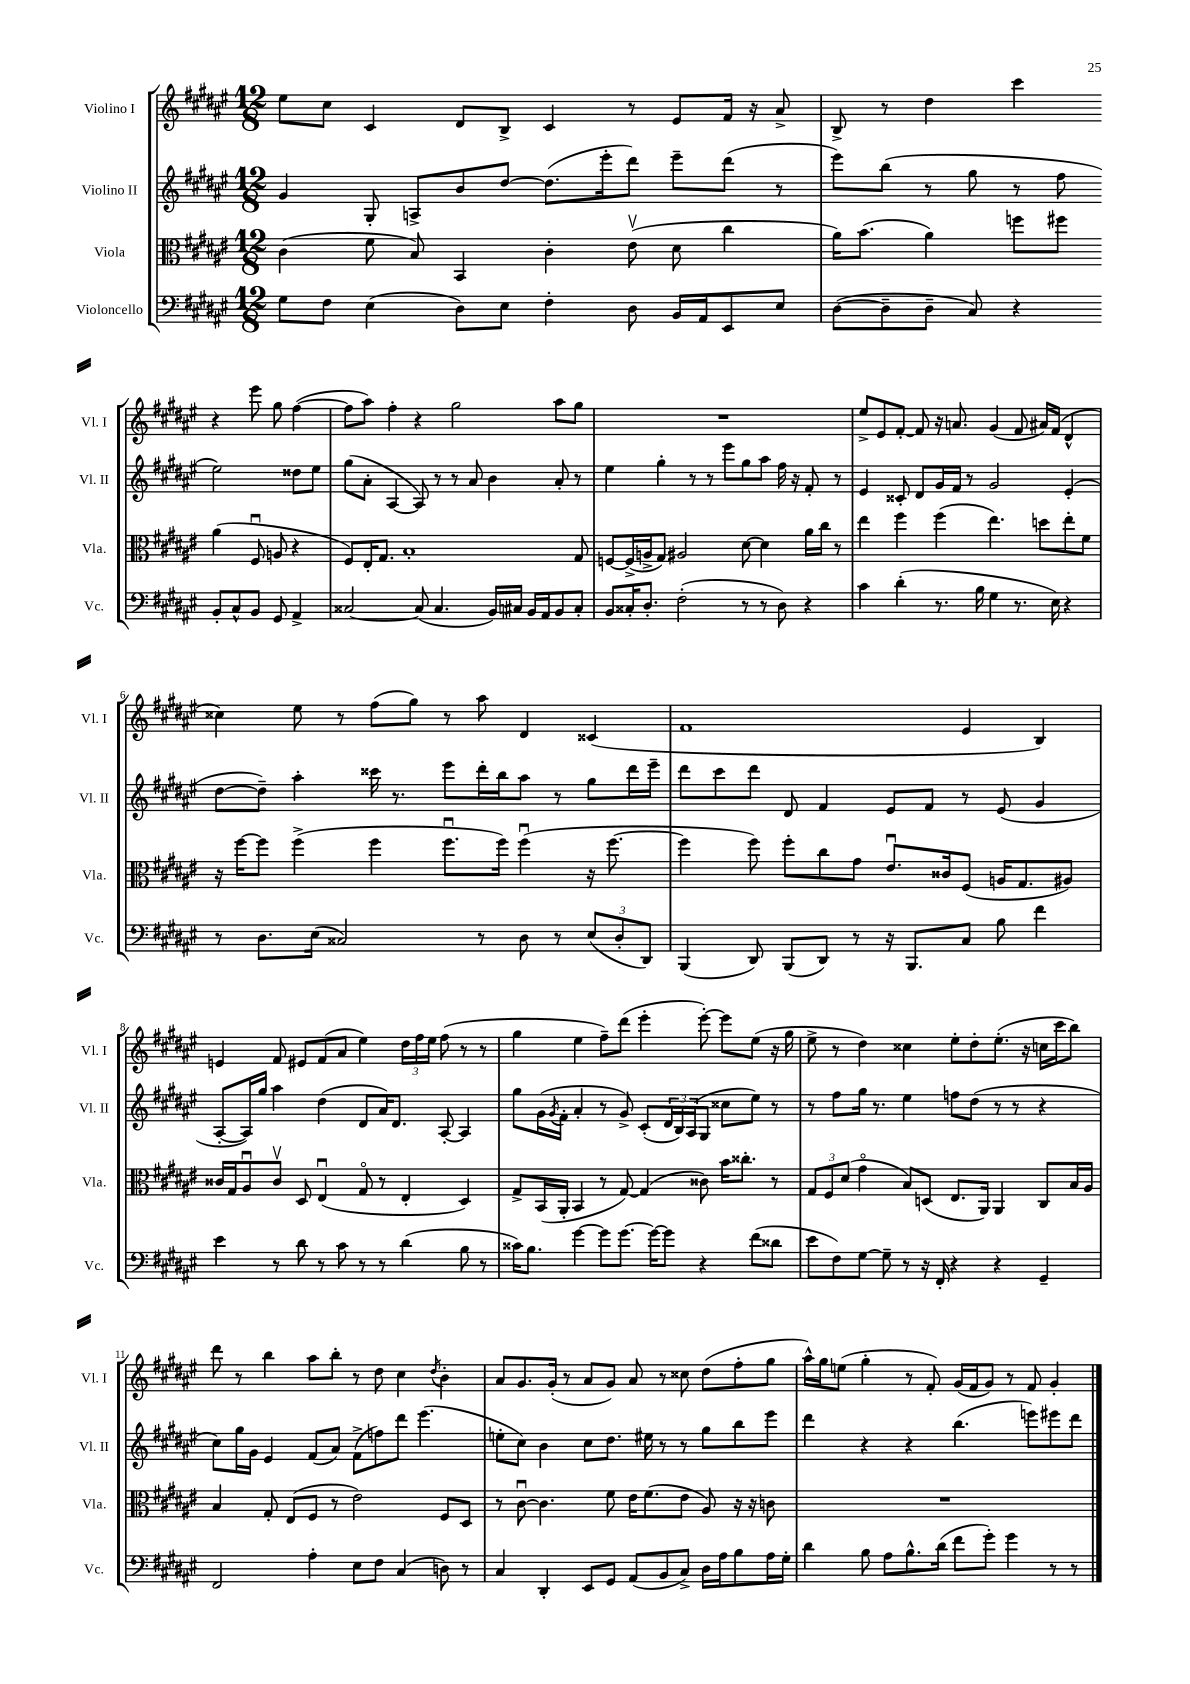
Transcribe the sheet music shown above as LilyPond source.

<<
\new StaffGroup <<
\new Staff = "s0" \with { instrumentName = "Violino I" shortInstrumentName = "Vl. I" } {
    \clef treble \key fis \major \numericTimeSignature \time 12/8
    eis''8 cis''8 cis'4 dis'8 b8-> cis'4 r8 eis'8 fis'16 r16 ais'8-> |
    b8-> r8 dis''4 cis'''4 r4 eis'''8 gis''8 fis''4~( |
    fis''8 ais''8) fis''4-. r4 gis''2 ais''8 gis''8 |
    R1. |
    eis''8-> eis'8 fis'8~-. fis'8 r16 a'8. gis'4( fis'8 ais'16) fis'16( dis'4-^ |
    cisis''4) eis''8 r8 fis''8( gis''8) r8 ais''8 dis'4 cisis'4( |
    fis'1 eis'4 b4) |
    e'4 fis'8 eis'8 fis'8( ais'8 eis''4) \tuplet 3/2 { dis''16 fis''16 eis''16 } fis''8( r8 r8 |
    gis''4 eis''4 fis''8--) dis'''8( eis'''4-. eis'''8~-.) eis'''8 eis''8( r16 gis''16 |
    eis''8-> r8 dis''4) cisis''4 eis''8-. dis''8-. eis''8.-.( r16 c''16 cis'''16 b''8) |
    dis'''8 r8 b''4 ais''8 b''8-. r8 dis''8 cis''4 \acciaccatura { dis''8 } b'4-. |
    ais'8 gis'8. gis'16-.( r8 ais'8 gis'8) ais'8 r8 cisis''8 dis''8( fis''8-. gis''8 |
    ais''16-^) gis''16 e''8( gis''4-. r8 fis'8-.) gis'16( fis'16 gis'8) r8 fis'8 gis'4-. \bar "|." |
}
\new Staff = "s1" \with { instrumentName = "Violino II" shortInstrumentName = "Vl. II" } {
    \clef treble \key fis \major \numericTimeSignature \time 12/8
    gis'4 gis8-. a8-> b'8 dis''8~ dis''8.( eis'''16-. dis'''8) eis'''8-- dis'''8( r8 |
    eis'''8) b''8( r8 gis''8 r8 fis''8 eis''2) disis''8 eis''8 |
    gis''8( ais'8-. ais4~ ais8) r8 r8 ais'8 b'4 ais'8-. r8 |
    eis''4 gis''4-. r8 r8 eis'''8 gis''8 ais''8 fis''16 r16 fis'8-. r8 |
    eis'4 cisis'8-. dis'8 gis'16 fis'16 r8 gis'2 eis'4-.( |
    dis''8~ dis''8--) ais''4-. cisis'''16 r8. eis'''8 dis'''16-. b''16 ais''8 r8 gis''8 dis'''16 eis'''16-- |
    dis'''8 cis'''8 dis'''8 dis'8 fis'4 eis'8 fis'8 r8 eis'8( gis'4 |
    ais8~-. ais16) gis''16 ais''4 dis''4( dis'8 ais'16) dis'8. ais8~-. ais4 |
    gis''8 gis'16( \acciaccatura { gis'8 } fis'16-. ais'4-. r8 gis'8->) cis'8-.( \tuplet 3/2 { dis'16 b16) ais16( } gis8 cisis''8 eis''8) r8 |
    r8 fis''8 gis''16 r8. eis''4 f''8 dis''8( r8 r8 r4 |
    cis''8) gis''16 gis'16 eis'4 fis'8( ais'8) fis'8->( f''8) dis'''8 eis'''4.( |
    e''8-. cis''8) b'4 cis''8 dis''8. eis''16 r8 r8 gis''8 b''8 eis'''8 |
    dis'''4 r4 r4 b''4.( e'''8) eis'''8 dis'''8 \bar "|." |
}
\new Staff = "s2" \with { instrumentName = "Viola" shortInstrumentName = "Vla." } {
    \clef alto \key fis \major \numericTimeSignature \time 12/8
    cis'4( fis'8 b8) b,4 cis'4-. eis'8\upbow( dis'8 cis''4 |
    ais'16) b'8.( ais'4) f''8 fis''8 ais'4( fis8\downbow a8 r4 |
    fis8) eis16-. gis8. b1-. gis8 |
    f8~ f16->( a16-> gis8) ais2 dis'8~ dis'4 ais'16 cis''16 r8 |
    eis''4 fis''4 fis''4( eis''4.) d''8 eis''8-. fis'8 |
    r16 fis''16~ fis''8 fis''4->( fis''4 fis''8.\downbow fis''16) fis''4\downbow( r16 fis''8.~ |
    fis''4 fis''8) fis''8-. cis''8 gis'8 eis'8.\downbow cisis'16 fis8( a16 gis8. ais8) |
    cisis'16 gis16 ais8\downbow cisis'8\upbow dis8 eis4\downbow( gis8\flageolet r8 eis4-. dis4) |
    gis8-> b,16( ais,16-. b,4 r8 gis8~) gis4( cisis'8) b'16 cisis''8.-. r8 |
    \tuplet 3/2 { gis8 fis8 dis'8( } gis'4\flageolet b8) d8( eis8. ais,16) ais,4 cis8 b16 ais16 |
    b4 gis8-. eis8( fis8 r8 eis'2) fis8 dis8 |
    r8 cis'8~\downbow cis'4. fis'8 eis'16 fis'8.( eis'8 ais8) r16 r16 c'8 |
    R1. \bar "|." |
}
\new Staff = "s3" \with { instrumentName = "Violoncello" shortInstrumentName = "Vc." } {
    \clef bass \key fis \major \numericTimeSignature \time 12/8
    gis8 fis8 eis4( dis8) eis8 fis4-. dis8 b,16 ais,16 eis,8 eis8 |
    dis8~( dis8-- dis8-- cis8) r4 b,8-. cis8-^ b,8 gis,8 ais,4-> |
    cisis2~ cisis8( cisis4. b,16) cis16 b,16 ais,16 b,8 cis8-. |
    b,8 cisis16-. dis8.-. fis2-.( r8 r8 dis8) r4 |
    cis'4 dis'4-.( r8. b16 gis4 r8. eis16) r4 |
    r8 dis8. eis16( cisis2) r8 dis8 r8 \tuplet 3/2 { eis8( dis8-. dis,8) } |
    b,,4( dis,8) b,,8( dis,8) r8 r16 b,,8. cis8 b8 fis'4 |
    eis'4 r8 dis'8 r8 cis'8 r8 r8 dis'4( b8 r8 |
    cisis'16) b8. gis'4~ gis'8 gis'8.~ gis'16~ gis'8 r4 fis'8( disis'8 |
    eis'8 fis8) gis8~ gis8-- r8 r16 fis,16-. r4 r4 gis,4-- |
    fis,2 ais4-. eis8 fis8 cis4( d8) r8 |
    cis4 dis,4-. eis,8 gis,8 ais,8( b,8 cis8->) dis16 ais16 b8 ais16 gis16-. |
    dis'4 b8 ais8 b8.-^ dis'16( fis'8 gis'8-.) gis'4 r8 r8 \bar "|." |
}
>>
>>
